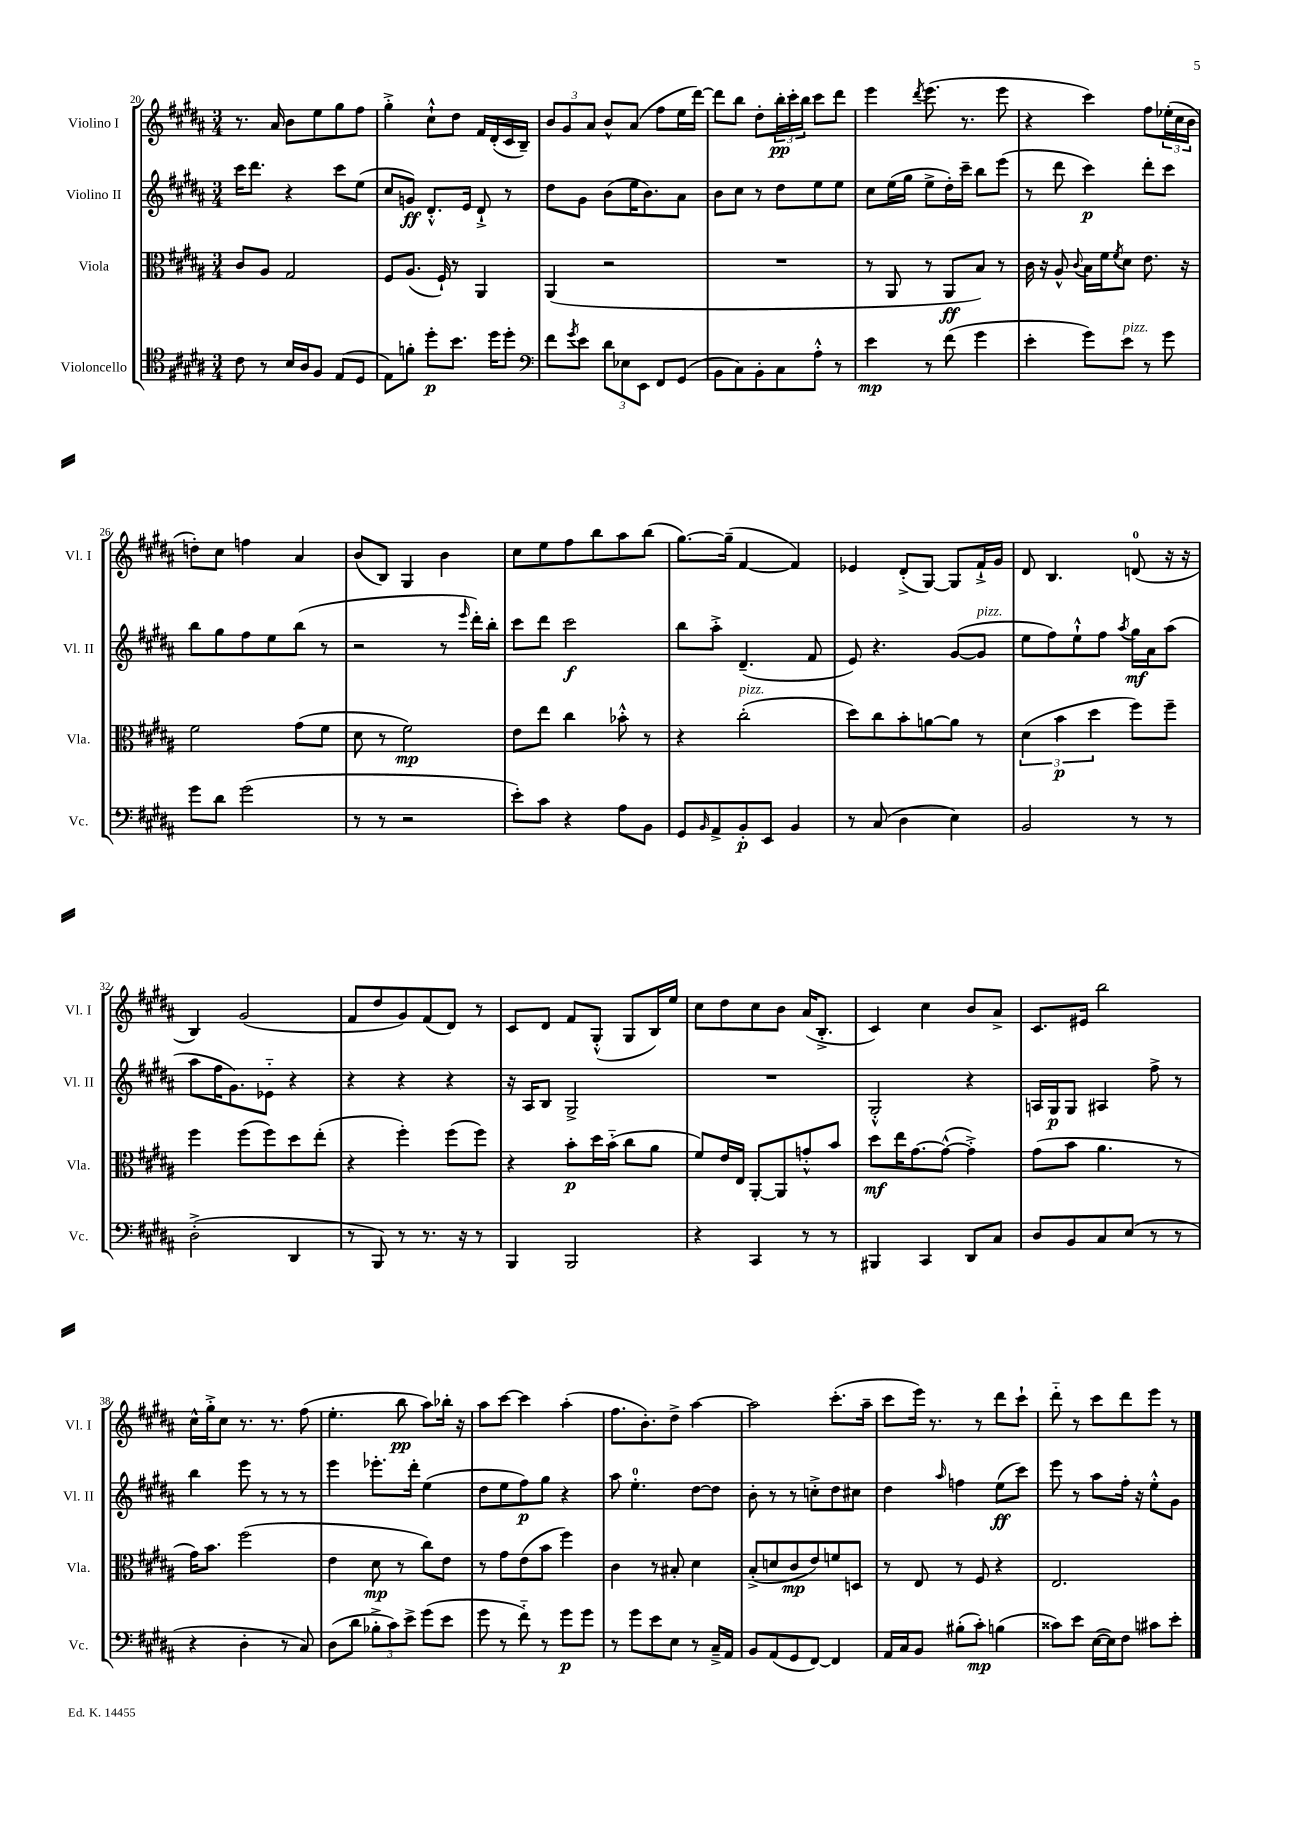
<<
\new StaffGroup <<
\new Staff = "s0" \with { instrumentName = "Violino I" shortInstrumentName = "Vl. I" } {
    \clef treble \key b \major \numericTimeSignature \time 3/4
    r8. ais'16 b'8 e''8 gis''8 fis''8 |
    gis''4-.-> cis''8-!-^ dis''8 fis'16 dis'16-.( cis'16 b16--) |
    \tuplet 3/2 { b'8 gis'8 ais'8 } b'8-^ ais'8( fis''8 e''16 dis'''16~) |
    dis'''8 b''8 dis''8-. \tuplet 3/2 { b''16-.\pp cis'''16-. b''16 } cis'''8 dis'''8 |
    e'''4 \acciaccatura { dis'''8 } e'''8.( r8. e'''8 |
    r4 cis'''4) fis''8 \tuplet 3/2 { ees''16-.( cis''16 b'16 } |
    d''8-.) cis''8 f''4 ais'4 |
    b'8( b8) gis4 b'4 |
    cis''8 e''8 fis''8 b''8 ais''8 b''8( |
    gis''8.~) gis''16--( fis'4~ fis'4) |
    ees'4 dis'8-.->( gis8~) gis8 fis'16-!-> gis'16 |
    dis'8 b4. d'8-0( r16 r16 |
    b4) gis'2( |
    fis'8 dis''8 gis'8) fis'8( dis'8) r8 |
    cis'8 dis'8 fis'8 gis8-.-^( gis8 b16) e''16 |
    cis''8 dis''8 cis''8 b'8 ais'16( b8.-.-> |
    cis'4) cis''4 b'8 ais'8-> |
    cis'8. eis'16 b''2 |
    cis''16-^ gis''16-.-> cis''8 r8. r8. fis''8( |
    e''4.-. b''8\pp ais''8) bes''16-. r16 |
    ais''8 cis'''8~ cis'''4 ais''4-.( |
    fis''8. b'8.-.) dis''8-> ais''4~ |
    ais''2 cis'''8.-.( ais''16-- |
    cis'''8 e'''16) r8. r8 dis'''8 cis'''8-! |
    dis'''8-_ r8 cis'''8 dis'''8 e'''8 r8 \bar "|." |
}
\new Staff = "s1" \with { instrumentName = "Violino II" shortInstrumentName = "Vl. II" } {
    \clef treble \key b \major \numericTimeSignature \time 3/4
    cis'''16 dis'''8. r4 cis'''8 e''8( |
    cis''8 g'8\ff) dis'8.-.-^ e'16 dis'8-!-> r8 |
    dis''8 gis'8 b'8( e''16 b'8.) ais'8 |
    b'8 cis''8 r8 dis''8 e''8 e''8 |
    cis''8 e''16( gis''16 e''8-> dis''16-.) cis'''16-- b''8 e'''8( |
    r8 dis'''8 cis'''4\p) dis'''8-. cis'''8 |
    b''8 gis''8 fis''8 e''8 b''8( r8 |
    r2 r8 \grace { e'''16 } dis'''16-.) b''16-. |
    cis'''8 dis'''8 cis'''2\f |
    b''8 ais''8-.-> dis'4.--( fis'8 |
    e'8) r4. gis'8~( gis'8^\markup { \italic "pizz." } |
    e''8 fis''8) e''8-!-^ fis''8 \acciaccatura { ais''8 } gis''16\mf ais'16 ais''8( |
    ais''8 fis''16 gis'8.) ees'8-_ r4 |
    r4 r4 r4 |
    r16 ais16 b8 gis2-> |
    R2. |
    gis2-.-^ r4 |
    a16 gis16\p gis8 ais4 fis''8-> r8 |
    b''4 e'''8 r8 r8 r8 |
    e'''4 ees'''8.-. dis'''16-. e''4( |
    dis''8 e''8 fis''8\p) gis''8 r4 |
    ais''8 e''4.-0-. dis''8~ dis''8 |
    b'8-. r8 r8 c''8-.-> dis''8 cis''8 |
    dis''4 \grace { ais''16 } f''4 e''8\ff( cis'''8) |
    e'''8 r8 ais''8 fis''16-. r16 e''8-.-^ gis'8 \bar "|." |
}
\new Staff = "s2" \with { instrumentName = "Viola" shortInstrumentName = "Vla." } {
    \clef alto \key b \major \numericTimeSignature \time 3/4
    cis'8 ais8 gis2 |
    fis8 ais8.( fis16-!) r8 ais,4 |
    ais,4( r2 |
    R2. |
    r8 ais,8 r8 ais,8\ff b8) r8 |
    cis'16 r16 ais8-^ \appoggiatura { cis'8 } b16 fis'16 \acciaccatura { fis'8 } dis'8 e'8. r16 |
    fis'2 gis'8( fis'8 |
    dis'8 r8 fis'2\mp) |
    e'8 e''8 cis''4 bes'8-.-^ r8 |
    r4 cis''2-.^\markup { \italic "pizz." }( |
    dis''8) cis''8 b'8-. a'8~ a'8 r8 |
    \tuplet 3/2 { dis'4( b'4\p dis''4 } fis''8) fis''8-- |
    fis''4 fis''8( fis''8) dis''8 e''8-.( |
    r4 fis''4-.) fis''8( fis''8) |
    r4 b'8-.\p dis''16 b'16-_( cis''8 ais'8 |
    fis'8) e'16 e16 ais,8~-. ais,8 g'8-.-^ b'8 |
    dis''8\mf e''16 gis'8.~ gis'8~-^( gis'4-.->) |
    gis'8( b'8 ais'4. r8 |
    gis'16) b'8. fis''2( |
    e'4 dis'8\mp r8 cis''8) e'8 |
    r8 gis'8 e'8( b'8 fis''4) |
    cis'4 r8 bis8-. dis'4 |
    b8-.->( d'8 cis'8\mp e'8) f'8 d8 |
    r8 e8 r8 fis8 r4 |
    e2. \bar "|." |
}
\new Staff = "s3" \with { instrumentName = "Violoncello" shortInstrumentName = "Vc." } {
    \clef tenor \key b \major \numericTimeSignature \time 3/4
    cis'8 r8 b16 ais16 fis8 e8( dis8 |
    e8) f'8-. dis''8-.\p b'8. dis''16 dis''8-. |
    \clef bass fis'8 \acciaccatura { gis'8 } e'8 \tuplet 3/2 { dis'8 ees8 e,8 } fis,8 gis,8( |
    b,8 cis8) b,8-. cis8 ais8-.-^ r8 |
    e'4\mp r8 fis'8( gis'4 |
    e'4-. gis'8) e'8^\markup { \italic "pizz." } r8 gis'8 |
    gis'8 dis'8 gis'2( |
    r8 r8 r2 |
    e'8-.) cis'8 r4 ais8 b,8 |
    gis,8 \grace { b,16 } ais,8-> b,8-.\p e,8 b,4 |
    r8 cis8( dis4 e4) |
    b,2 r8 r8 |
    dis2-.->( dis,4 |
    r8 b,,8) r8 r8. r16 r8 |
    b,,4 b,,2 |
    r4 cis,4 r8 r8 |
    bis,,4 cis,4 dis,8 cis8 |
    dis8 b,8 cis8 e8( r8 r8 |
    r4 dis4-. r8 cis8) |
    dis8( dis'8 \tuplet 3/2 { bes8-.-> cis'8) e'8-> } gis'8( e'8 |
    gis'8 r8 fis'8-_) r8 gis'8\p gis'8 |
    r8 gis'8 e'8 e8 r8 cis16---> ais,16 |
    b,8 ais,8( gis,8 fis,8~) fis,4 |
    ais,16 cis16 b,8 bis8-.( cis'8-.\mp) b4( |
    cisis'8) e'8 e16~( e16) fis8 cis'8 e'8-. \bar "|." |
}
>>
>>
\layout { \context { \Score currentBarNumber = #20 } }
